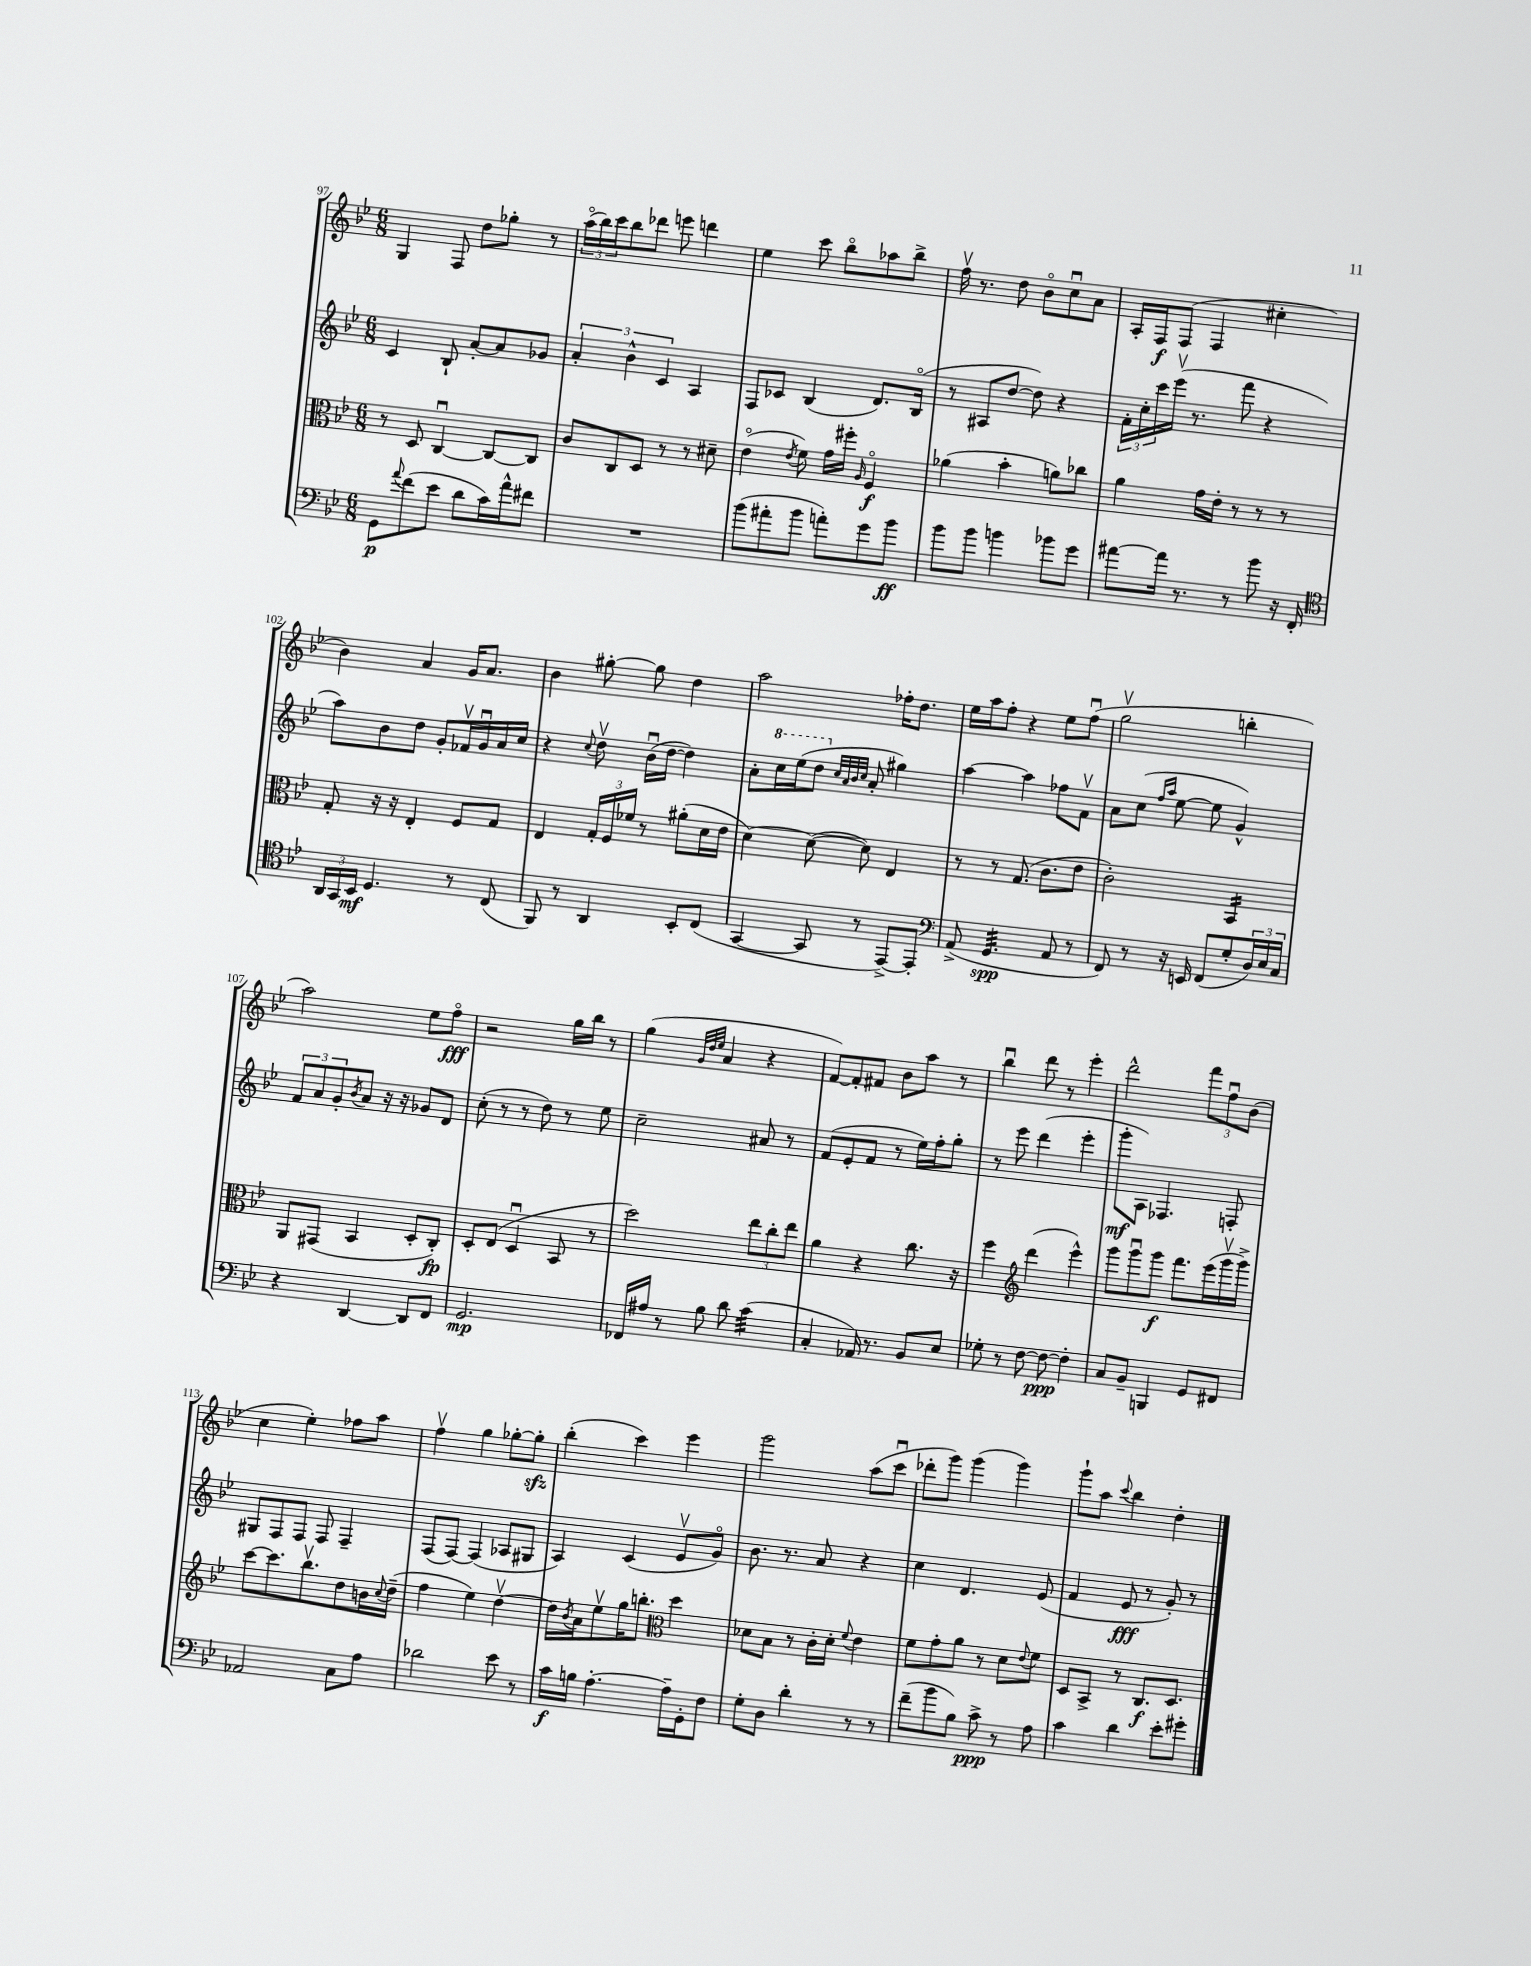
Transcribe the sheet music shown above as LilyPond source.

<<
\new StaffGroup <<
\new Staff = "s0" {
    \clef treble \key bes \major \numericTimeSignature \time 6/8
    g4 f8 d''8 ges''8-. r8 |
    \tuplet 3/2 { a''16\flageolet( bes''16) c'''16 } bes''8 des'''8 e'''8 d'''4 |
    ees''4 c'''8 bes''8\flageolet aes''8 bes''8-> |
    f''16\upbow r8. d''8 bes'8\flageolet c''8\downbow a'8 |
    a16-. f16\f f8( f4 cis''4-. |
    bes'4) a'4 g'16 a'8. |
    bes'4 gis''8~-. gis''8 d''4 |
    a''2 fes''16-. d''8. |
    ees''16 a''16 f''8-. r4 ees''8 f''8\downbow( |
    g''2\upbow b''4-. |
    a''2) ees''8 f''8\flageolet\fff |
    r2 g''16 bes''16 r8 |
    g''4( \grace { g'32 d''32 ees''32 } a'4 r4 |
    f'8~) f'8-. fis'8 bes'8 a''8 r8 |
    bes''4\downbow d'''8 r8 ees'''4-. |
    d'''2-^ \tuplet 3/2 { f'''8 f''8\downbow bes'8( } |
    c''4 ees''4-.) fes''8 a''8 |
    f''4\upbow g''4 ges''8~-. ges''8-.\sfz |
    bes''4-.( c'''4) ees'''4 |
    g'''2 a''8( c'''8\downbow |
    des'''8-. g'''8) g'''4( g'''4) |
    g'''8-! a''8 \appoggiatura { c'''8 } bes''4 d''4-. \bar "|." |
}
\new Staff = "s1" {
    \clef treble \key bes \major \numericTimeSignature \time 6/8
    c'4 bes8-! a'8~-. a'8 ges'8 |
    \tuplet 3/2 { a'4-. bes'4-^ c'4 } a4 |
    f8 ces'8 bes4( d'8.) bes16\flageolet( |
    r8 ais8 d''8~ d''8) r4 |
    \tuplet 3/2 { f'16-. c''16-. c'''16 } ees'''16\upbow( r8. f'''8 r4 |
    a''8) bes'8 d''8 g'8-. fes'16\upbow g'16\downbow a'16 c''16 |
    r4 \appoggiatura { c''8 } d''8\upbow bes'16\downbow( d''16~ d''4) |
    a'8-. \ottava #1 c'''16 ees'''16( d'''8 \ottava #0 \grace { c''32 a'32 bes'32 c''32 } a'8-. gis''4) |
    a''4~ a''4 fes''8 f'8\upbow |
    a'8 c''8( \grace { f''16 a''16 } ees''8~ ees''8 g'4-^) |
    \tuplet 3/2 { f'8 a'8 g'8-. } \acciaccatura { bes'8 } a'8 r16 r16 ges'8 d'8 |
    c''8-.( r8 r8 d''8) r8 ees''8 |
    c''2-- ais'8 r8 |
    f'8( ees'8-. f'8 r8 ees''16) f''16-. g''8-. |
    r8 ees'''8 d'''4( ees'''4-. |
    g'''8-.\mf a8) fes4. f8-. |
    gis8 f8 f8 f8 f4-- |
    f8( f8~) f4( aes8 gis8 |
    a4) c'4( ees'8\upbow g'8\flageolet) |
    bes'8. r8. a'8 r4 |
    c''4 d'4. ees'8( |
    f'4 ees'8\fff r8 g'8-.) r8 \bar "|." |
}
\new Staff = "s2" {
    \clef alto \key bes \major \numericTimeSignature \time 6/8
    r8 d8 c4~\downbow c8~ c8 |
    c'8 c8 d8 r8 r8 dis'8-- |
    ees'4\flageolet( \acciaccatura { ees'8 } f'8) g'16 fis''16-. \grace { a16 } f4\flageolet\f |
    aes'4( bes'4-. a'8) ces''8 |
    a'4 g'16 ees'16-. r8 r8 r8 |
    g8-. r16 r16 ees4-. f8 g8 |
    ees4 \tuplet 3/2 { g16-. f16 fes'16 } r8 ais'8-.( d'16 ees'16 |
    d'4~) d'8~( d'8) ees4 |
    r8 r8 g8.( c'8. ees'8 |
    c'2-.) bes,4:16 |
    a,8 gis,8( bes,4 d8-. c8-.\fp) |
    d8-. ees8( d4\downbow bes,8 r8 |
    d''2) \tuplet 3/2 { ees''8 c''8-. ees''8 } |
    a'4 r4 c''8. r16 |
    f''4 \clef treble d'''4( ees'''4-^) |
    g'''8 g'''8\downbow g'''8\f f'''8. ees'''16( g'''16\upbow g'''16->) |
    c'''8~ c'''8. bes''8.\upbow d''8 b'16 \appoggiatura { c''8 } d''16--( |
    f''4 ees''4) d''4~\upbow |
    d''16 \acciaccatura { bes'8 } a'16 ees''8\upbow g''16 b''8.-. \clef alto d''4 |
    des'8 bes8 r8 c'16-. des'16-. \appoggiatura { f'8 } ees'4 |
    f'8 g'8-. a'8 r8 d'8 \appoggiatura { ees'8 } f'8 |
    d8 bes,8-> r8 c8.\f d8. \bar "|." |
}
\new Staff = "s3" {
    \clef bass \key bes \major \numericTimeSignature \time 6/8
    g,8\p \appoggiatura { a'8 } f'8( ees'8 d'8 c'16) a'16-^ fis'8 |
    R2. |
    bes'8( ais'8-. bes'8 a'8-.) g'8 bes'8\ff |
    bes'8 bes'8 b'4 bes'8 g'8 |
    ais'8~ ais'16 r8. r8 bes'8 r16 f,16-. |
    \clef tenor \tuplet 3/2 { a,16 g,16 bes,16\mf } d4. r8 c8( |
    f,8) r8 a,4 bes,8-. c8( |
    g,4~ g,8 r8 ees,8~->) ees,8-. |
    \clef bass a,8->( g,4.:32\spp a,8 r8 |
    f,8) r8 r16 e,16 f,8( g8-. \tuplet 3/2 { d16) ees16 c16 } |
    r4 d,4~ d,8 f,8 |
    g,2.\mp |
    fes,16 ais16 r8 bes8 d'8 c'4:32( |
    c4-. aes,16) r8. bes,8 ees8 |
    ges8-. r8 f8~ f8~\ppp f4-. |
    c8 bes,8-- b,,4 g,8 fis,8 |
    aes,2 c8 a8 |
    des'2 ees'8 r8 |
    c'16\f b16 a4.~-. a16-- g,16-. f8 |
    g8-. d8 d'4-. r8 r8 |
    f'8--( bes'8 bes8) c'8->\ppp r8 a8 |
    c'4 d'4 ees'8-. gis'8-. \bar "|." |
}
>>
>>
\layout { \context { \Score currentBarNumber = #97 } }
